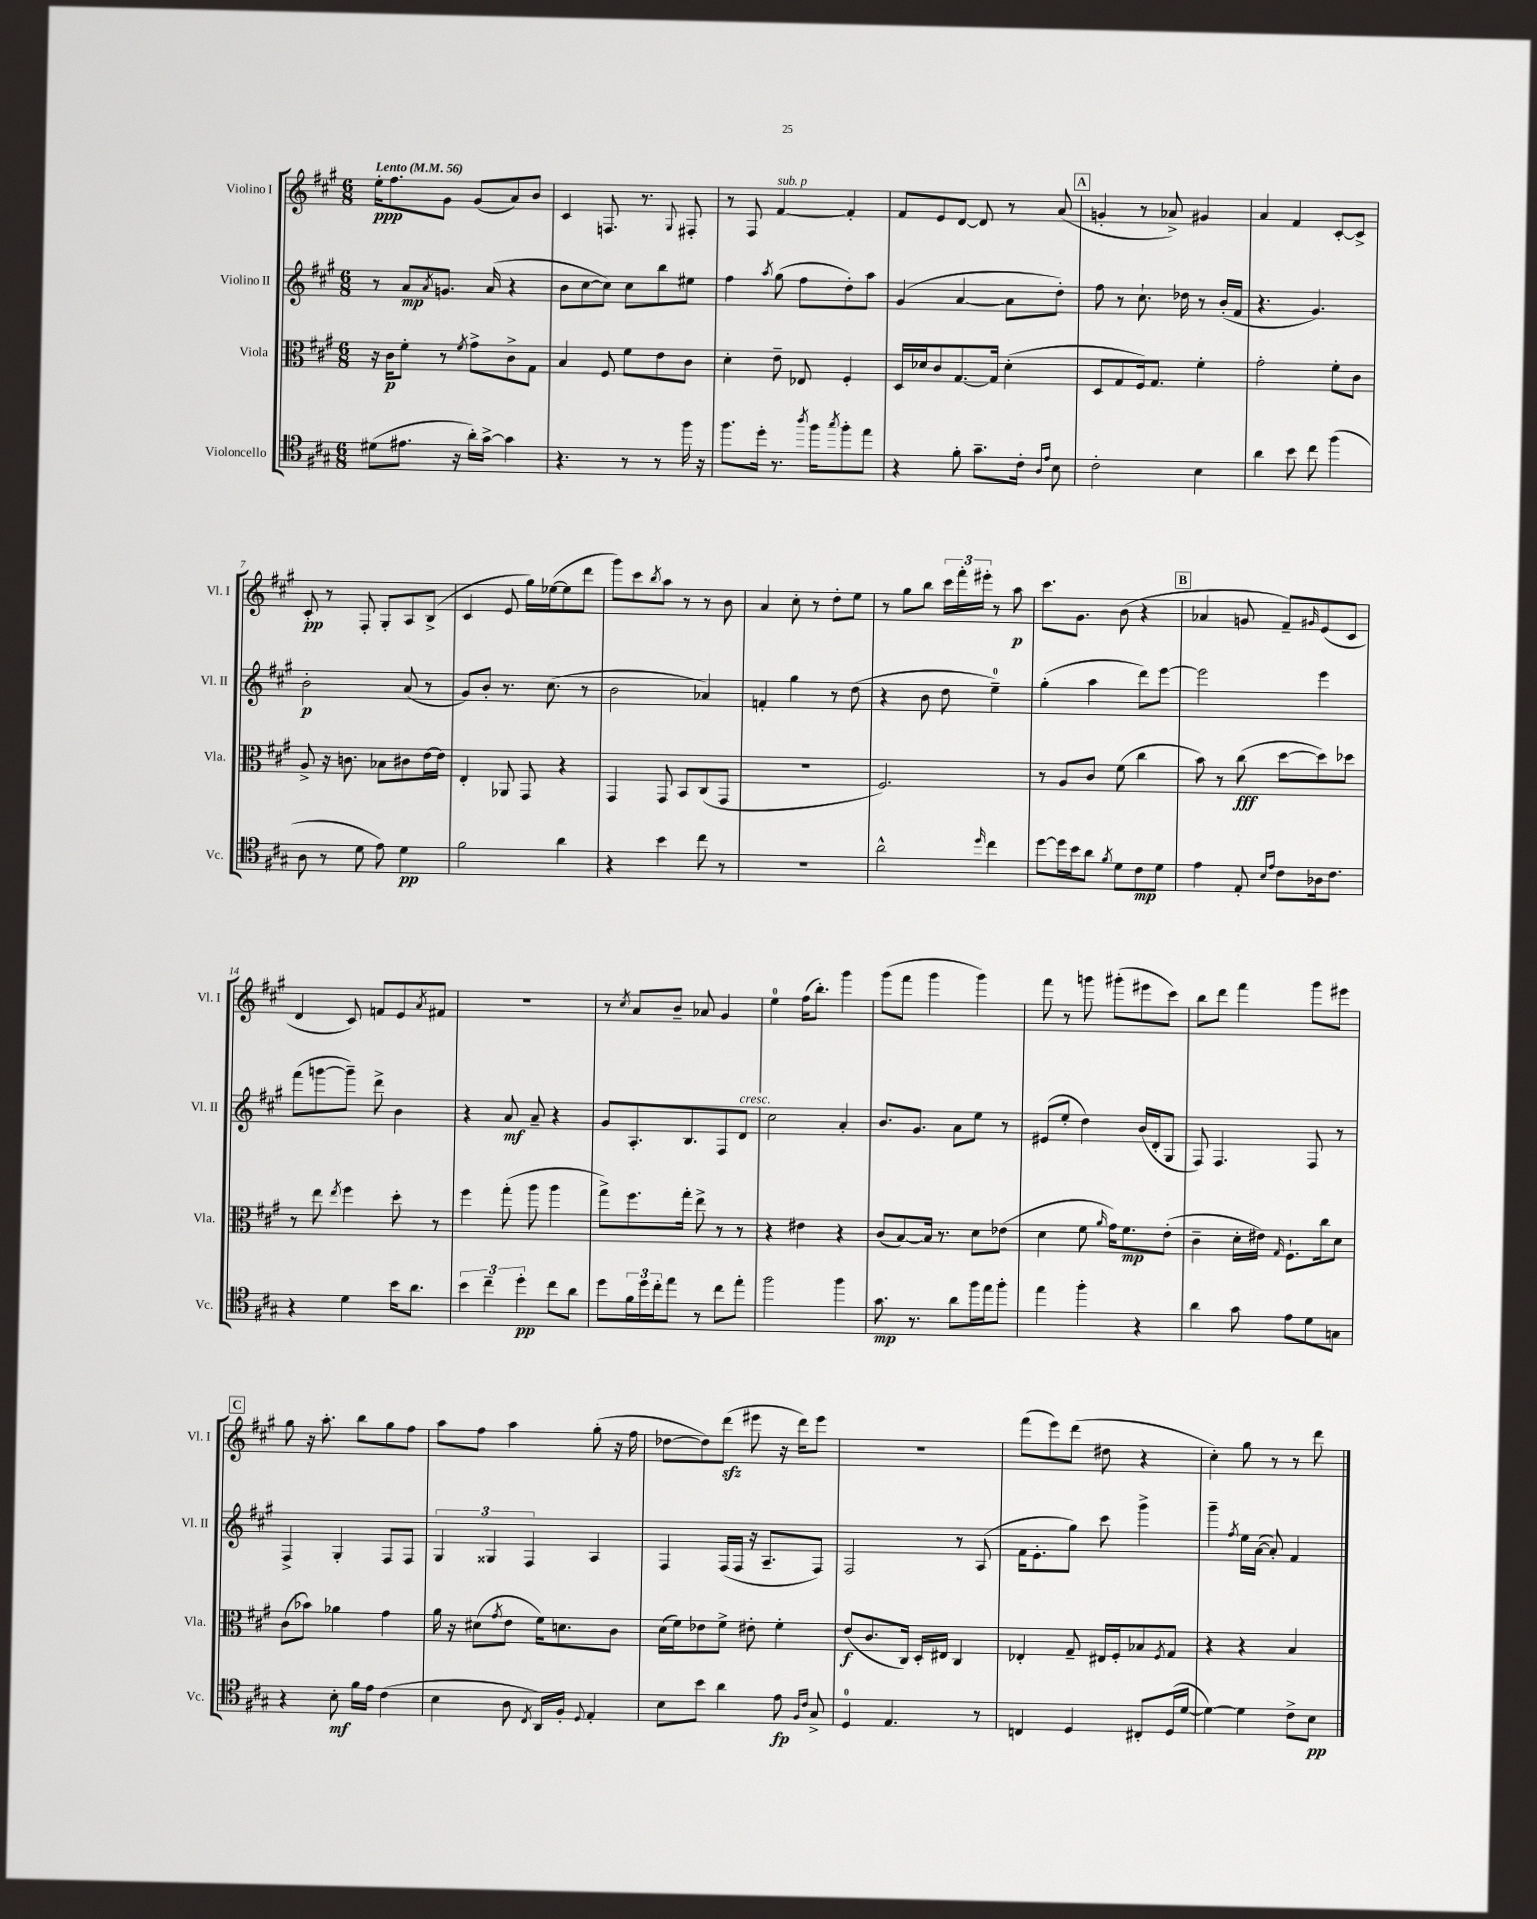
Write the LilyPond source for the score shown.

<<
\new StaffGroup <<
\new Staff = "s0" \with { instrumentName = "Violino I" shortInstrumentName = "Vl. I" } {
    \clef treble \key a \major \numericTimeSignature \time 6/8 \tempo "Lento" 4 = 56
    e''16-.\ppp fis''8. gis'8 gis'8( a'8) b'8 |
    cis'4 f8. r8. \appoggiatura { gis8 } fis8-. |
    r8 fis8 fis'4~^\markup { \italic "sub. p" } fis'4-. |
    fis'8 e'8 d'8~ d'8 r8 a'8( |
    \mark \markup { \box "A" } g'4-. r8 aes'8->) gis'4 |
    a'4 fis'4 cis'8~-. cis'8-> |
    cis'8-.\pp r8 fis8-. gis8-. a8 b8->( |
    cis'4 e'8 gis''16) ees''16~( ees''8 d'''8 |
    gis'''8) cis'''8 \acciaccatura { b''8 } a''8 r8 r8 b'8 |
    a'4 cis''8-. r8 d''8-. e''8 |
    r8 gis''8 b''8 \tuplet 3/2 { cis'''16 fis'''16-. eis'''16-. } r8 a''8\p |
    cis'''8. gis'8. b'8( r4 |
    \mark \markup { \box "B" } aes'4 g'8 fis'8--) \grace { gis'16 } e'8( cis'8 |
    d'4 cis'8) f'8 e'8 \acciaccatura { a'8 } fis'8 |
    R2. |
    r8 \acciaccatura { cis''8 } a'8 b'8-- aes'8 gis'4 |
    e''4-0 fis''16( b''8.-.) gis'''4 |
    gis'''8( fis'''8 gis'''4 gis'''4) |
    fis'''8 r8 g'''8 gis'''8-.( eis'''8 cis'''8) |
    b''8 d'''8 fis'''4 gis'''8 eis'''8 |
    \mark \markup { \box "C" } gis''8 r16 a''8.-. b''8 gis''8 fis''8 |
    a''8 fis''8 a''4 gis''8-.( r16 fis''16 |
    des''8~ des''8) d'''8\sfz( eis'''8 r16 d'''16) eis'''8 |
    R2. |
    fis'''8( e'''8) d'''8( dis''8 r4 |
    cis''4-.) gis''8 r8 r8 d'''8 \bar "|." |
}
\new Staff = "s1" \with { instrumentName = "Violino II" shortInstrumentName = "Vl. II" } {
    \clef treble \key a \major \numericTimeSignature \time 6/8
    r8 a'8\mp \acciaccatura { a'8 } g'8. a'16( r4 |
    b'8 cis''8~ cis''8) cis''8 b''8 eis''8 |
    fis''4 \acciaccatura { a''8 } gis''8( fis''8 d''8-.) a''8 |
    gis'4( a'4~ a'8 d''8-.) |
    \mark \markup { \box "A" } fis''8 r8 cis''8.-! des''16 r8 b'16-.( fis'16 |
    r4. gis'4.) |
    b'2-.\p a'8( r8 |
    gis'8) b'8-. r8. cis''8.( r8 |
    b'2 aes'4) |
    f'4-. gis''4 r8 d''8( |
    r4 b'8 d''8 e''4-0--) |
    gis''4-.( a''4 d'''8) e'''8~ |
    \mark \markup { \box "B" } e'''2 e'''4 |
    fis'''8( g'''8~ g'''8--) d'''8-> b'4 |
    r4 a'8\mf a'8-- r4 |
    gis'8 a8.-. b8. fis8 d'8^\markup { \italic "cresc." } |
    cis''2 a'4-. |
    b'8. gis'8. a'8 e''8 r8 |
    eis'8( e''8-. d''4) b'16( d'16-. gis8 |
    fis8) fis4. fis8 r8 |
    \mark \markup { \box "C" } fis4-> gis4-. fis8 fis8 |
    \tuplet 3/2 { gis4 gisis4 fis4 } a4 |
    fis4 fis16( fis16 r16 a8.-- fis8) |
    fis2 r8 a8( |
    fis'16 e'8.-. gis''8) cis'''8 gis'''4-> |
    gis'''4-- \acciaccatura { fis''8 } e''16 a'16~( a'8-.) fis'4 \bar "|." |
}
\new Staff = "s2" \with { instrumentName = "Viola" shortInstrumentName = "Vla." } {
    \clef alto \key a \major \numericTimeSignature \time 6/8
    r16 cis'16\p fis'8-. r8 \acciaccatura { fis'8 } gis'8-> cis'8-> gis8 |
    b4 fis8 fis'8 e'8 cis'8 |
    d'4-. e'8-- ees8 fis4-. |
    d16 des'16 cis'8 gis8.~ gis16 des'4-.( |
    \mark \markup { \box "A" } d8 gis8 fis16) gis8. fis'4-. |
    gis'2-. fis'8-. cis'8 |
    a8-> r16 c'8. bes8 cis'8 e'16~ e'16 |
    e4-. aes,8 gis,8 r4 |
    gis,4 gis,8 b,8 cis8( gis,8 |
    R2. |
    fis2.) |
    r8 a8 cis'8 fis'8( cis''4 |
    \mark \markup { \box "B" } b'8) r8 cis''8\fff( d''8~ d''8) des''8 |
    r8 e''8 \acciaccatura { e''8 } fis''4 d''8-. r8 |
    fis''4 gis''8-.( a''8 a''4 |
    gis''8->) fis''8. gis''16-. e''8-> r8 r8 |
    r4 eis'4 r4 |
    cis'8( b8~) b16 r8. d'8 ees'8( |
    d'4 fis'8 \grace { a'16 } gis'16) fis'8.\mp e'8-.( |
    cis'4-- d'16-. eis'16) \grace { gis16 } fis8.-! cis''16 d'8 |
    \mark \markup { \box "C" } cis'8( bes'8) aes'4 gis'4 |
    a'16 r16 dis'8( \acciaccatura { gis'8 } e'8 fis'16) d'8. cis'8 |
    d'16( fis'16) ees'8 fis'8-> eis'8-. fis'4-. |
    e'8\f( cis'8. cis16) d16-. eis16 cis4 |
    ees4-. gis8-- eis16 fis16-. bes8 \acciaccatura { fis8 } gis8 |
    r4 r4 b4 \bar "|." |
}
\new Staff = "s3" \with { instrumentName = "Violoncello" shortInstrumentName = "Vc." } {
    \clef tenor \key a \major \numericTimeSignature \time 6/8
    dis'8( eis'8. r16 a'16-.) gis'16~-> gis'4 |
    r4. r8 r8 fis''16 r16 |
    fis''8. d''16-. r8. \acciaccatura { a''8 } fis''16 \acciaccatura { gis''8 } fis''8-. e''8 |
    r4 fis'8-. gis'8.-- cis'16-. \grace { a16 e'16 } b8 |
    \mark \markup { \box "A" } cis'2-. b4 |
    a'4 b'8 cis''8 fis''4( |
    a8 r8 d'8 e'8) d'4\pp |
    fis'2 a'4 |
    r4 b'4 cis''8 r8 |
    R2. |
    a'2-^ \grace { d''16 } cis''4 |
    d''8~ d''16 b'16 a'8 \acciaccatura { fis'8 } d'8 cis'8\mp d'8 |
    \mark \markup { \box "B" } e'4 e8-. \grace { b16 e'16 } cis'8 aes16 cis'8. |
    r4 d'4 b'16 a'8. |
    \tuplet 3/2 { b'4 cis''4-- d''4-.\pp } cis''8 a'8 |
    d''8 \tuplet 3/2 { fis'16 d''16 cis''16-. } e''8 r8 cis''8 e''8-. |
    fis''2 fis''4 |
    gis'8.\mp r8. a'8 fis''16 e''16 fis''8-. |
    e''4 fis''4-. r4 |
    a'4 gis'8 e'8 d'8 g8 |
    \mark \markup { \box "C" } r4 b8-.\mf fis'16 e'16 cis'4( |
    b4 a8 \acciaccatura { cis8 } a,16) fis16-. \appoggiatura { d8 } e4-. |
    b8 b'8 a'4 e'8\fp \grace { fis16 cis'16 } gis8-> |
    d4-0 e4. r8 |
    c4 d4 cis8-. d16( d'16~ |
    d'4~) d'4 cis'8-> b8\pp \bar "|." |
}
>>
>>
